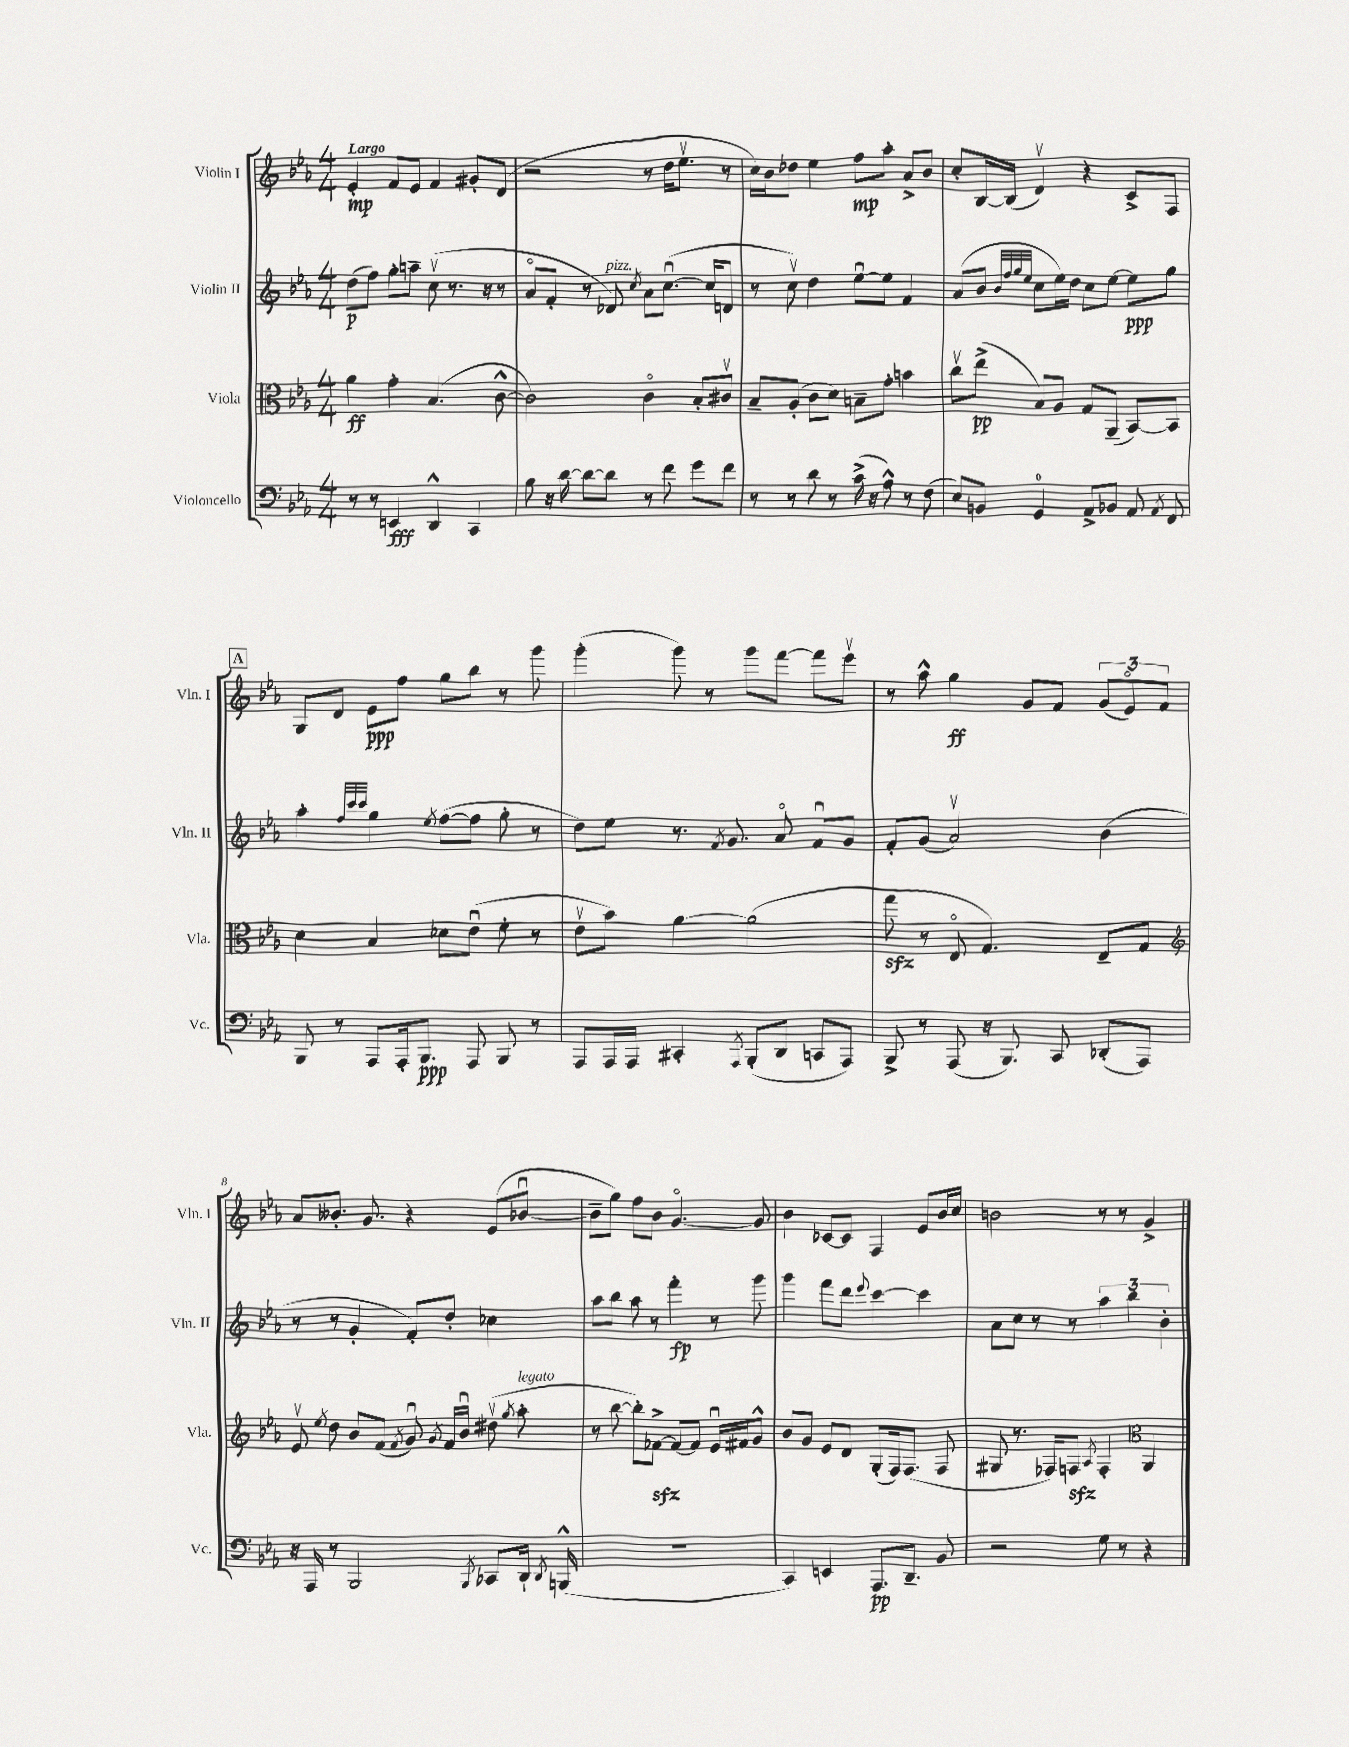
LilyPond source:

<<
\new StaffGroup <<
\new Staff = "s0" \with { instrumentName = "Violin I" shortInstrumentName = "Vln. I" } {
    \clef treble \key ees \major \numericTimeSignature \time 4/4 \tempo "Largo"
    \autoBeamOff ees'4-.\mp f'8[ ees'8] f'4 gis'8[-. d'8]( |
    r2 r8 d''16[ ees''8.]\upbow r8 |
    c''16[) bes'16 des''8] ees''4 f''8[\mp aes''8]-. aes'8[-> bes'8] |
    c''8[-. bes16~ bes16]( d'4\upbow) r4 c'8[-> f8] |
    \mark \markup { \box "A" } g8[ d'8] ees'8[\ppp f''8] g''8[ bes''8] r8 g'''8 |
    g'''4-.( g'''8) r8 g'''8[ f'''8]~ f'''8[ ees'''8]\upbow |
    r8 aes''8-^ g''4\ff g'8[ f'8] \tuplet 3/2 { g'8[( ees'8\flageolet) f'8] } |
    aes'8[ beses'8.]-. g'8. r4 ees'8[( bes'8]~\downbow |
    bes'8[-- g''8]) f''8[ bes'8] g'4.~\flageolet g'8 |
    bes'4 ces'8[~ ces'8] f4 ees'8[ bes'16 c''16] |
    b'2 r8 r8 g'4-> \bar "|." |
}
\new Staff = "s1" \with { instrumentName = "Violin II" shortInstrumentName = "Vln. II" } {
    \clef treble \key ees \major \numericTimeSignature \time 4/4
    \autoBeamOff d''8[\p( f''8]) g''8[-. a''8]-- c''8\upbow( r8. r16 r8 |
    aes'8[\flageolet f'8]-. r8 des'8^\markup { \italic "pizz." }) \acciaccatura { c''8 } aes'8[ c''8.]~\downbow( c''16[ d'8] |
    r8 c''8\upbow) d''4 ees''8[~\downbow ees''8] f'4 |
    aes'8[( bes'8] \grace { bes'32[ f''32 g''32 ees''32] } c''8[ ees''16) d''16] c''8[ ees''8]~ ees''8[\ppp g''8] |
    \mark \markup { \box "A" } aes''4-. \grace { f''32[ c'''32 c'''32] } g''4 \acciaccatura { ees''8 } f''8[~( f''8] g''8-. r8 |
    d''8[) ees''8] r8. \acciaccatura { f'8 } g'8. aes'8\flageolet f'8[\downbow g'8] |
    f'8[-. g'8]( aes'2\upbow) bes'4( |
    r8 r8 g'4-. f'8[-.) d''8]-. ces''4 |
    aes''8[ bes''8] aes''8 r8 f'''4-.\fp r8 g'''8 |
    g'''4 f'''8[ d'''8] \appoggiatura { ees'''8 } c'''4~ c'''4 |
    aes'8[ c''8] r8 r8 \tuplet 3/2 { aes''4 bes''4 bes'4-. } \bar "|." |
}
\new Staff = "s2" \with { instrumentName = "Viola" shortInstrumentName = "Vla." } {
    \clef alto \key ees \major \numericTimeSignature \time 4/4
    \autoBeamOff aes'4\ff g'4-. bes4.( c'8~-^ |
    c'2) c'4\flageolet bes8[-. cis'8]\upbow |
    bes8[-- aes8]-.( c'8[ d'8]) b8[-- g'8]-. b'4 |
    c''8[\upbow ees''8]->\pp( bes8[) aes8] g8[ aes,8]--( bes,8[~) bes,8] |
    \mark \markup { \box "A" } d'4 bes4 des'8[ ees'8]\downbow( f'8-. r8 |
    ees'8[\upbow bes'8]) aes'4~ aes'2( |
    g''8\sfz r8 ees8\flageolet g4.) ees8[-- g8] |
    \clef treble ees'8\upbow \acciaccatura { ees''8 } d''8 bes'8[ f'8]( \acciaccatura { f'8 } g'8\downbow) \acciaccatura { g'8 } f'16[ bes'16]\downbow dis''8\upbow( \acciaccatura { g''8 } aes''8-.^\markup { \italic "legato" } |
    r8 bes''8~ bes''8[-.) fes'8]~->\sfz fes'8[~ fes'8] ees'16[\downbow fis'16 g'8]-^ |
    bes'8[ g'8] ees'8[ d'8] g8[-.( f16) f8.]( f8 |
    gis8 r8. fes16[) f8]\sfz \acciaccatura { aes8 } f4-. \clef alto aes,4 \bar "|." |
}
\new Staff = "s3" \with { instrumentName = "Violoncello" shortInstrumentName = "Vc." } {
    \clef bass \key ees \major \numericTimeSignature \time 4/4
    \autoBeamOff r8 r8 e,4\fff d,4-^ c,4 |
    bes8 r16 d'16~ d'8[~ d'8] r8 f'8 g'8[ f'8] |
    r8 r8 d'8 r8 c'16->( r16 aes8-^) r8 f8( |
    ees8[) b,8] g,4-0 aes,8[-> bes,8] aes,8 \acciaccatura { aes,8 } f,8 |
    \mark \markup { \box "A" } bes,,8 r8 aes,,8[ aes,,16-. bes,,8.]\ppp aes,,8 bes,,8 r8 |
    aes,,8[ aes,,16 aes,,16] cis,4-. \acciaccatura { aes,,8 } bes,,8[-.( d,8] c,8[ aes,,8]) |
    bes,,8-> r8 aes,,8( r16 bes,,8.) c,8 des,8[-.( aes,,8]) |
    r16 aes,,16 r8 bes,,2 \acciaccatura { bes,,8 } ces,8[ d,16]-! \acciaccatura { d,8 } b,,16-^( |
    R1 |
    c,4) e,4 aes,,8.[\pp d,8.]-- bes,8 |
    r2 g8 r8 r4 \bar "|." |
}
>>
>>
